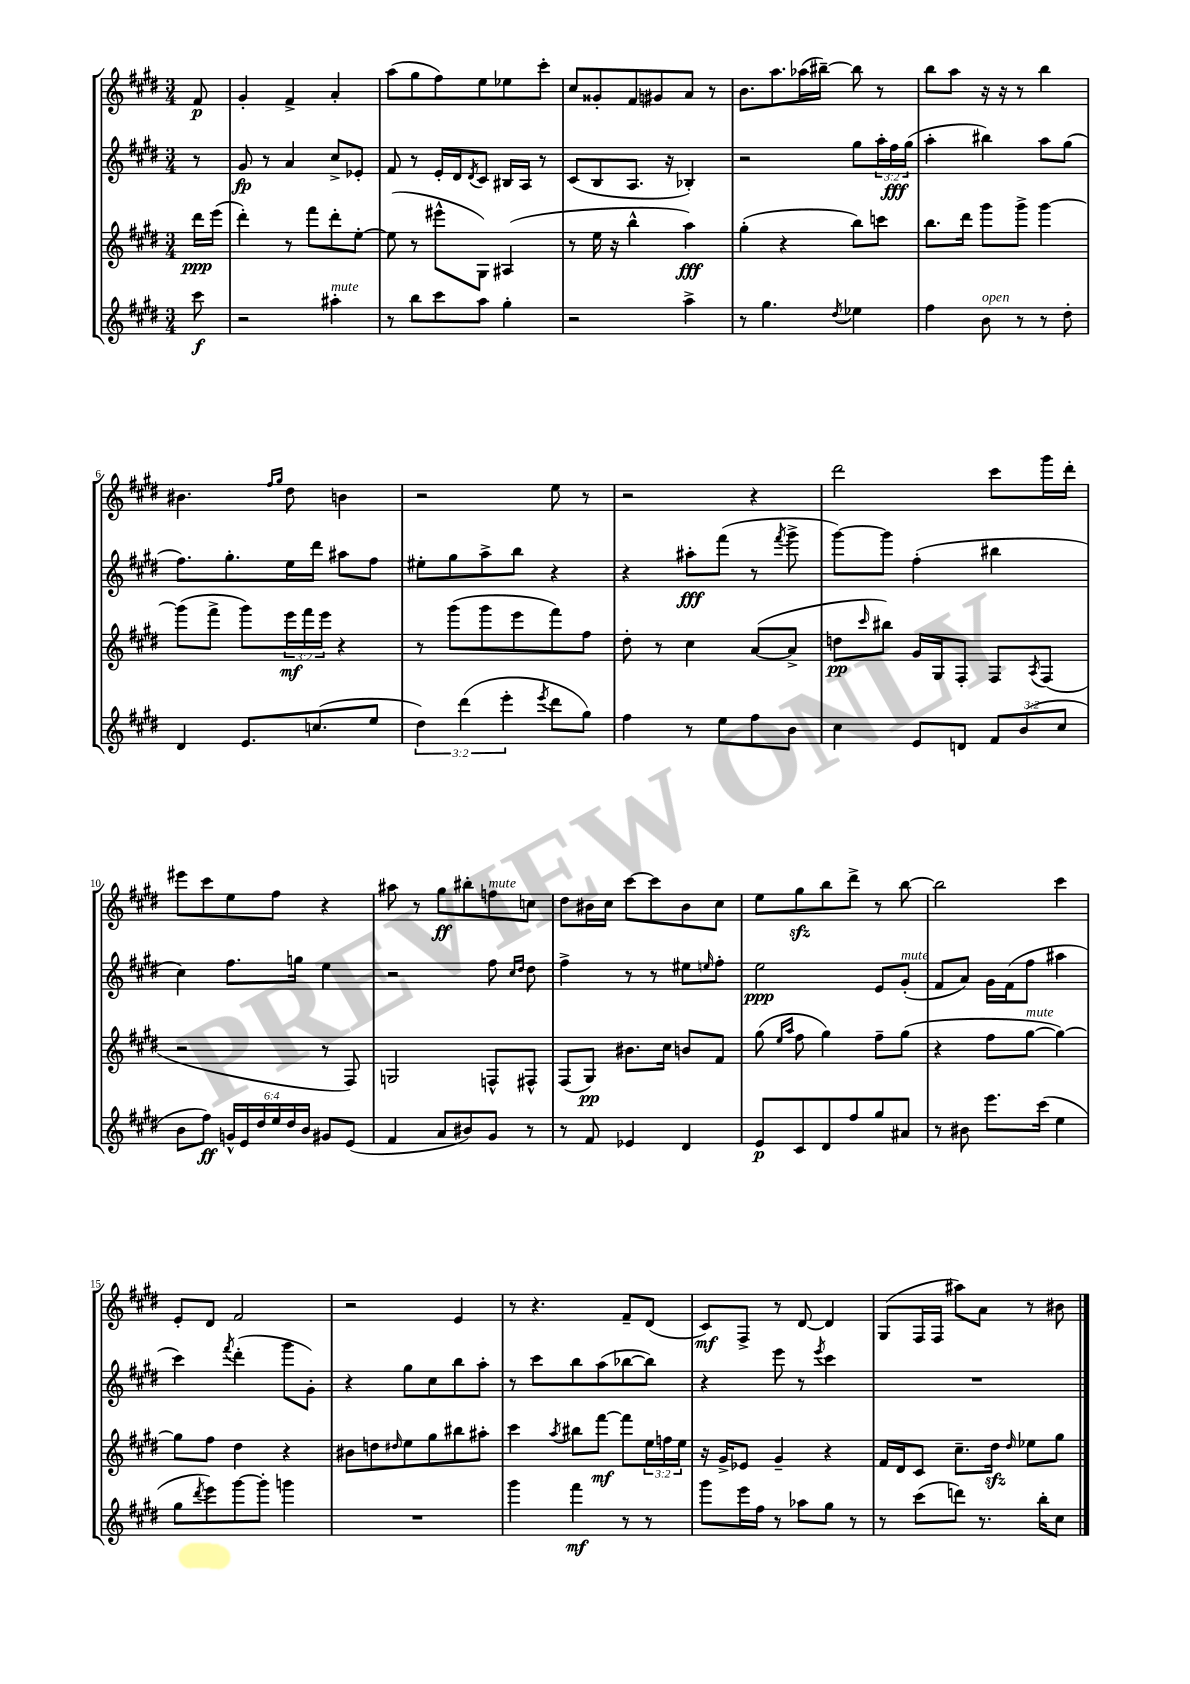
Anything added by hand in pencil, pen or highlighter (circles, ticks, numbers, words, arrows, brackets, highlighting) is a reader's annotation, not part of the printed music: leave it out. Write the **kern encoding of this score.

**kern	**kern	**kern	**kern
*staff4	*staff3	*staff2	*staff1
*clefG2	*clefG2	*clefG2	*clefG2
*k[f#c#g#d#]	*k[f#c#g#d#]	*k[f#c#g#d#]	*k[f#c#g#d#]
*M3/4	*M3/4	*M3/4	*M3/4
8ccc#\	16ddd#\LL	8r	8f#/
.	(16eee\JJ	.	.
=	=	=	=
2r	4ddd#'\)	8g#/	4g#'/
.	.	8r	.
.	8r	4a/	4f#^/
.	8fff#\L	.	.
4aa#'\	8ddd#'\	8cc#^/L	4a'/
.	[8ee'\J	8e-'/J	.
=	=	=	=
8r	(8ee\]	8f#/	(8aa\L
8bb\L	8r	8r	8gg#\
8ccc#\	8eee#^^\L	16e'/LL	8ff#\)
.	.	16d#/J	.
.	.	8qd#/	.
8aa\J	8G#\J)	8c#/J	8ee\
4gg#'\	(4A#/	16B#/LL	8ee-\
.	.	16A/JJ	.
.	.	8r	8ccc#'\J
=	=	=	=
2r	8r	(8c#/L	8cc#/L
.	16ee\	8B/	8g##'/
.	16r	.	.
.	4bb^^\	8.A/J	8f#/
.	.	.	8g#/
.	.	16r	.
4aa^\	4aa\)	4B-'/)	8a/J
.	.	.	8r
=	=	=	=
8r	(4gg#'\	2r	8.b\L
4.gg#\	.	.	.
.	.	.	8.aa\
.	4r	.	.
.	.	.	(16aa-\L
.	.	.	[16bb#~\JJ)
8qdd#/	.	.	.
4ee-\	8bb\L)	8gg#\L	8bb#\]
.	8ccc\J	24aa'\L	8r
.	.	24ff#\	.
.	.	(24gg#\JJ	.
=	=	=	=
4ff#\	8.bb\L	4aa'\	8bb\L
.	.	.	8aa\J
.	16ddd#\Jk	.	.
8b\	8ggg#\L	4bb#\)	16r
.	.	.	16r
8r	8ggg#^\J	.	8r
8r	[4ggg#\	8aa\L	4bb\
8dd#'\	.	(8gg#\J	.
=	=	=	=
4d#/	(8ggg#\]L	8.ff#\L)	4.b#\
.	8fff#^\J	.	.
.	.	8.gg#'\	.
8.e/L	8ggg#\L)	.	.
.	.	.	16qqff#/LL
.	.	.	16qqgg#/JJ
.	24eee\L	16ee\L	8dd#\
.	24fff#\	.	.
(8.cc/	.	16ddd#\JJ	.
.	24eee\JJ	.	.
.	4r	8aa#\L	4b\
8ee/J	.	8ff#\J	.
=	=	=	=
6dd#\)	8r	8ee#'\L	2r
.	(8ggg#\L	8gg#\	.
(6ddd#\	.	.	.
.	8ggg#\	8aa^\	.
6eee'\	.	.	.
.	8eee\	8bb\J	.
8qeee/	.	.	.
8ddd#\L	8fff#\)	4r	8ee\
8gg#\J)	8ff#\J	.	8r
=	=	=	=
4ff#\	8dd#'\	4r	2r
.	8r	.	.
8r	4cc#\	8aa#'\L	.
8ee\L	.	(8fff#\J	.
8ff#\	([8a/L	8r	4r
.	.	8qfff#/	.
8b\J	8a^/]J	8ggg#^\	.
=	=	=	=
4cc#\	8dd\L	[8ggg#\L)	2ddd#\
.	16qqccc#/	.	.
.	8bb#\J)	8ggg#\]J	.
8e/L	16g#/LL	(4ff#'\	.
.	16G#/J	.	.
8d/J	8F#'/J	.	.
12f#/L	8F#/L	4bb#\	8ccc#\L
(12b/	.	.	.
.	8qA/	.	.
.	(8F#/J	.	16ggg#\L
12cc#/J	.	.	.
.	.	.	16ddd#'\JJ
=	=	=	=
8b\L	2r	4cc#\)	8eee#\L
8ff#\J)	.	.	8ccc#\
24g^^/LL	.	8.ff#\L	8ee\
24e/	.	.	.
24dd#/	.	.	.
24ee/	.	.	8ff#\J
24dd#/	.	.	.
.	.	16gg\Jk	.
24b/JJ	.	.	.
8g#/L	8r	4ee\	4r
(8e/J	8F#/)	.	.
=	=	=	=
4f#/	2G/	2r	8aa#\
.	.	.	8r
8a/L	.	.	8gg#\L
8b#/)	.	.	8bb#'\
8g#/J	8F^^/L	8ff#\	8ff\
.	.	16qqcc#/LL	.
.	.	16qqdd#/JJ	.
8r	8F#^^/J	8dd#\	8cc\J
=	=	=	=
8r	(8F#/L	4ff#^\	8dd#\L
8f#/	8G#/J)	.	16b#\L
.	.	.	16cc#\JJ
4e-/	8.b#\L	8r	[8ccc#\L
.	.	8r	8ccc#\]
.	16cc#\Jk	.	.
4d#/	8b/L	8ee#\L	8b#\
.	.	16qqee/	.
.	8f#/J	8ff#'\J	8cc#\J
=	=	=	=
8e/L	(8gg#\	2ee\	8ee\L
.	16qqee/LL	.	.
.	16qqaa/JJ	.	.
8c#/	8ff#\	.	8gg#\
8d#/	4gg#\)	.	8bb\
8ff#/	.	.	8ddd#^\J
8gg#/	8ff#~\L	8e/L	8r
8a#/J	(8gg#\J	(8g#'/J	[8bb\
=	=	=	=
8r	4r	8f#/L	2bb\]
8b#\	.	8a/J)	.
8.eee\L	8ff#\L	16g#\LL	.
.	.	(16f#\J	.
.	[8gg#\J	8ff#\J	.
(16ccc#\Jk	.	.	.
4ee\	4gg#\_)	4aa#\	4ccc#\
=	=	=	=
8gg#\L	8gg#\]L	4ccc#\)	8e'/L
8qddd#/	.	.	.
8eee\)	8ff#\J	.	8d#/J
.	.	8qfff#/	.
[8ggg#\	4dd#\	(4ddd#'\	2f#/
8ggg#'\]J	.	.	.
4ggg\	4r	8ggg#\L	.
.	.	8g#'\J)	.
=	=	=	=
2.r	8b#\L	4r	2r
.	8dd\	.	.
.	16qqdd#/	.	.
.	8ee\	8gg#\L	.
.	8gg#\	8cc#\	.
.	8bb#\	8bb\	4e/
.	8aa#'\J	8aa'\J	.
=	=	=	=
4ggg#\	4ccc#\	8r	8r
.	.	8ccc#\L	4.r
.	8qaa/	.	.
4fff#\	8bb#\L	8bb\	.
.	[8fff#\J	(8aa\	.
8r	8fff#\]L	[8bb-\	8f#~/L
8r	24ee\L	8bb-\]J)	(8d#/J
.	24ff\	.	.
.	24ee\JJ	.	.
=	=	=	=
8ggg#\L	16r	4r	8c#/L)
.	16g#^/LK	.	.
16eee\L	8e-/J	.	8F#^/J
16ff#\JJ	.	.	.
8r	4g#~/	8eee\	8r
8aa-\L	.	8r	[8d#/
.	.	8qeee/	.
8gg#\J	4r	4ccc#\	4d#/]
8r	.	.	.
=	=	=	=
8r	16f#/LL	2.r	(8G#/L
.	16d#/J	.	.
(8ccc#\L	8c#/J	.	16F#/L
.	.	.	16F#/JJ
8ddd\J)	8.cc#~\L	.	8aa#\L)
8.r	.	.	8a\J
.	16dd#\Jk	.	.
.	16qqdd#/	.	.
.	8ee-\L	.	8r
16bb'\LK	.	.	.
8cc#\J	8gg#\J	.	8b#\
==	==	==	==
*-	*-	*-	*-
